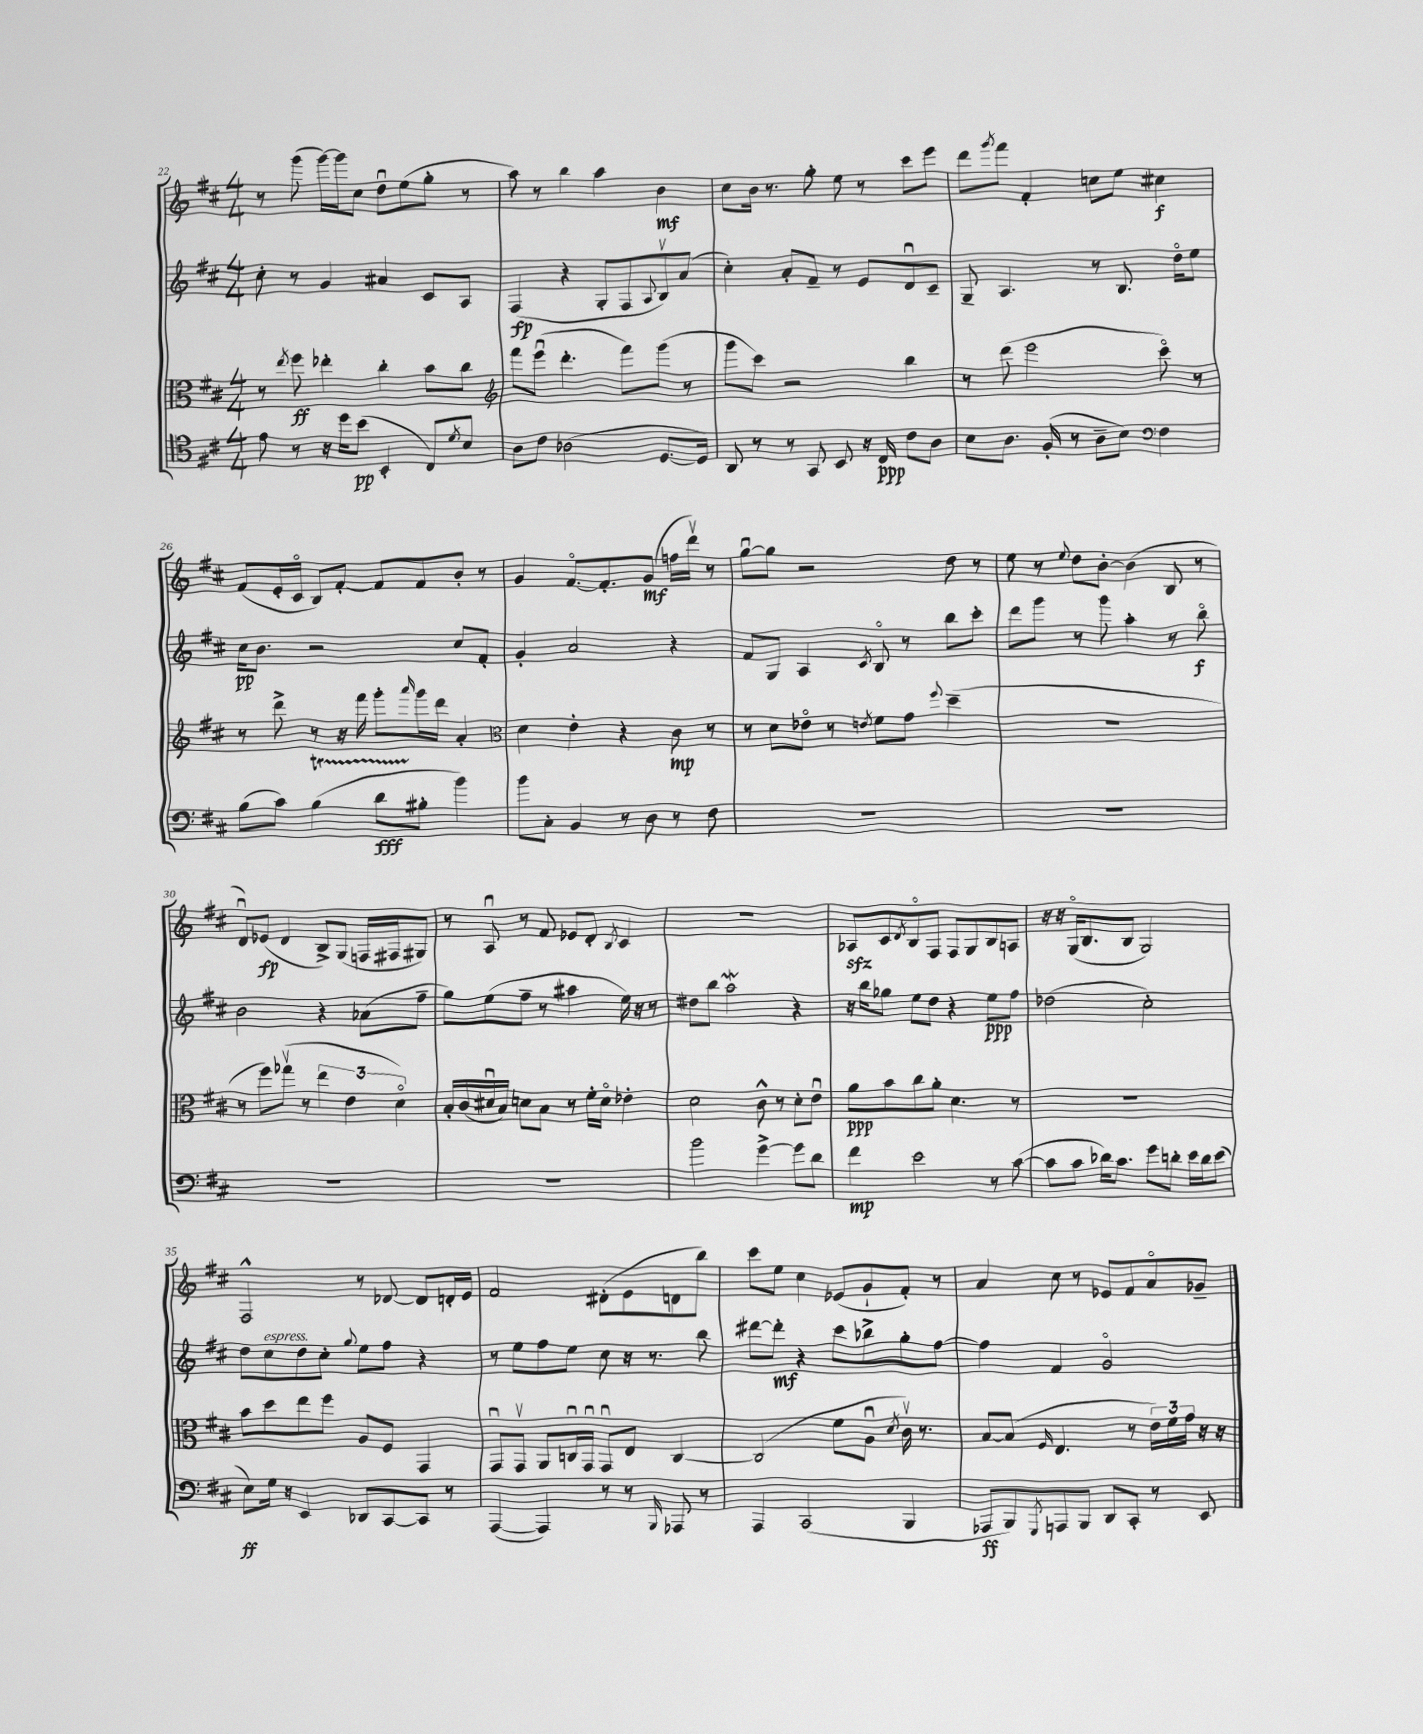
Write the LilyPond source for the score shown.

<<
\new StaffGroup <<
\new Staff = "s0" {
    \clef treble \key d \major \numericTimeSignature \time 4/4
    r8 g'''8( g'''16~) g'''16 cis''8 d''8\downbow e''8( g''8-. r8 |
    a''8) r8 b''4 a''4 b'4\mf |
    cis''8 b'16 r8. g''8-. e''8 r8 cis'''8 e'''8 |
    d'''8 \acciaccatura { g'''8 } fis'''8 fis'4-. c''8 e''8 cis''4\f |
    fis'8( e'16-. cis'16\flageolet b8) fis'8~-. fis'8 fis'8 b'8-. r8 |
    g'4 fis'8.~\flageolet fis'8.-. g'8\mf( f''16 d'''16\upbow) r8 |
    g''8~\downbow g''8 r2 d''8 r8 |
    e''8 r8 \appoggiatura { e''8 } d''8 b'8~-. b'4( b8 r8 |
    d'8\downbow) ees'8\fp( d'4 b8->) g8( f16 fis16 gis8) |
    r8 a8\downbow r8 fis'8 ees'8 d'8-. \acciaccatura { b8 } cis'4 |
    R1 |
    aes8\sfz cis'8 \acciaccatura { d'8 } b8\flageolet fis8 fis8 g8 b8 a8 |
    r16 r16 g16\flageolet( b8. b8 g2) |
    fis2-^ r8 des'8~ des'8 d'16-. e'16 |
    fis'2 dis'8-.( e'8 d'8 b''8) |
    cis'''8 e''8 cis''4 ees'8( g'8-! fis'8-.) r8 |
    a'4 cis''8 r8 ees'8 fis'8 a'8\flageolet ges'8-- \bar "|." |
}
\new Staff = "s1" {
    \clef treble \key d \major \numericTimeSignature \time 4/4
    cis''8-. r8 g'4 ais'4 cis'8 a8 |
    fis4\fp( r4 g8-. fis8 \appoggiatura { a8 } b8\upbow) a'8( |
    cis''4-.) a'8-. fis'8-- r8 e'8 d'8\downbow cis'8-- |
    g8-- a4. r8 b8. d''16\flageolet e''8 |
    cis''16\pp b'8. r2 cis''8 fis'8-. |
    g'4-. a'2 r4 |
    fis'8 g8 a4 \acciaccatura { cis'8 } b8\flageolet r8 b''8 cis'''8-. |
    d'''8 g'''8 r8 g'''8 a''4-. r8 b''8\flageolet\f |
    b'2 r4 aes'8( fis''8-- |
    g''8) e''8( fis''8-- r8 ais''4 e''16) r16 r8 |
    dis''8 b''8 a''2\mordent r4 |
    r16 b''16 ges''8 e''8 d''8 r4 e''8\ppp fis''8 |
    des''2( cis''2-.) |
    d''8 cis''8^\markup { \italic "espress." } d''8 cis''8-. \appoggiatura { g''8 } e''8 fis''8 r4 |
    r8 e''8 fis''8 e''8 cis''8 r16 r8. b''8 |
    dis'''8~ dis'''8-.\mf r4 cis'''8 bes''8-> g''8-. fis''8~ |
    fis''4 fis'4 g'2\flageolet \bar "|." |
}
\new Staff = "s2" {
    \clef alto \key d \major \numericTimeSignature \time 4/4
    r8 \acciaccatura { e''8 } fis''8\ff ees''4-. cis''4-. b'8 cis''8 |
    \clef treble fis'''8 e'''8\downbow( d'''4.-. fis'''8) g'''8( r8 |
    g'''8 cis'''8) r2 b''4 |
    r8 d'''8( e'''2 cis'''8\flageolet) r8 |
    r8 d'''8-> r8 r16 fis'''16 g'''8-. \grace { a'''16 } g'''16 d'''16 a'4-. |
    \clef alto d'4 e'4-. r4 cis'8\mp r8 |
    r8 d'8 ees'8\flageolet r8 \acciaccatura { e'8 } fis'8 g'8 \appoggiatura { fis''8 } d''4--( |
    R1 |
    r8 fis''8) ges''8\upbow( r8 \tuplet 3/2 { e''4 e'4 d'4\flageolet) } |
    b16-. cis'16( dis'16\downbow b16) d'8 b8 r8 fis'16-. d'16\flageolet ees'4-. |
    d'2 cis'8-^ r8 d'8-. e'8\downbow |
    a'8\ppp b'8 cis''8 a'8-. d'4. r8 |
    R1 |
    b'8 d''8 e''8 fis''8 a8 fis8 g,4 |
    g,8\downbow g,8\upbow a,8 c16\downbow g,16\downbow g,8\downbow e8 c4~ |
    c2( fis'8 a8\downbow \acciaccatura { d'8 } cis'16\upbow) r8. |
    b8~ b8( \grace { fis16 } e4. r8 \tuplet 3/2 { e'16) fis'16 g'16 } r16 r16 \bar "|." |
}
\new Staff = "s3" {
    \clef tenor \key d \major \numericTimeSignature \time 4/4
    e'8 r8 r16 d''16 b'8\pp( b,4-. cis8) \acciaccatura { d'8 } b8 |
    a8 cis'8 aes2( d8.~ d16) |
    a,8 r8 r8 g,8 b,8 r16 cis16\ppp cis'8 a8 |
    b8 a8. fis16-.( r8 a8-- b8) \clef bass fis4 |
    b8( cis'8) b4\startTrillSpan( d'8\fff bis8-.\stopTrillSpan b'4) |
    b'8 cis8-. b,4 r8 d8 r8 fis8 |
    R1 |
    R1 |
    R1 |
    R1 |
    b'2 g'4~-> g'8 d'8 |
    fis'4\mp e'2 r8 cis'8~( |
    cis'8 cis'8 des'16) cis'8. g'8 d'8-. e'16 d'16 e'8( |
    e8\ff) g16 r16 e,4 des,8 cis,8~ cis,8 r8 |
    a,,4~( a,,4) r8 r8 \grace { b,,16 } aes,,8 r8 |
    a,,4 cis,2( b,,4 |
    aes,,8\ff b,,8) \acciaccatura { g,,8 } a,,8 b,,8 d,8 cis,8-. r8 e,8 \bar "|." |
}
>>
>>
\layout { \context { \Score currentBarNumber = #22 } }
